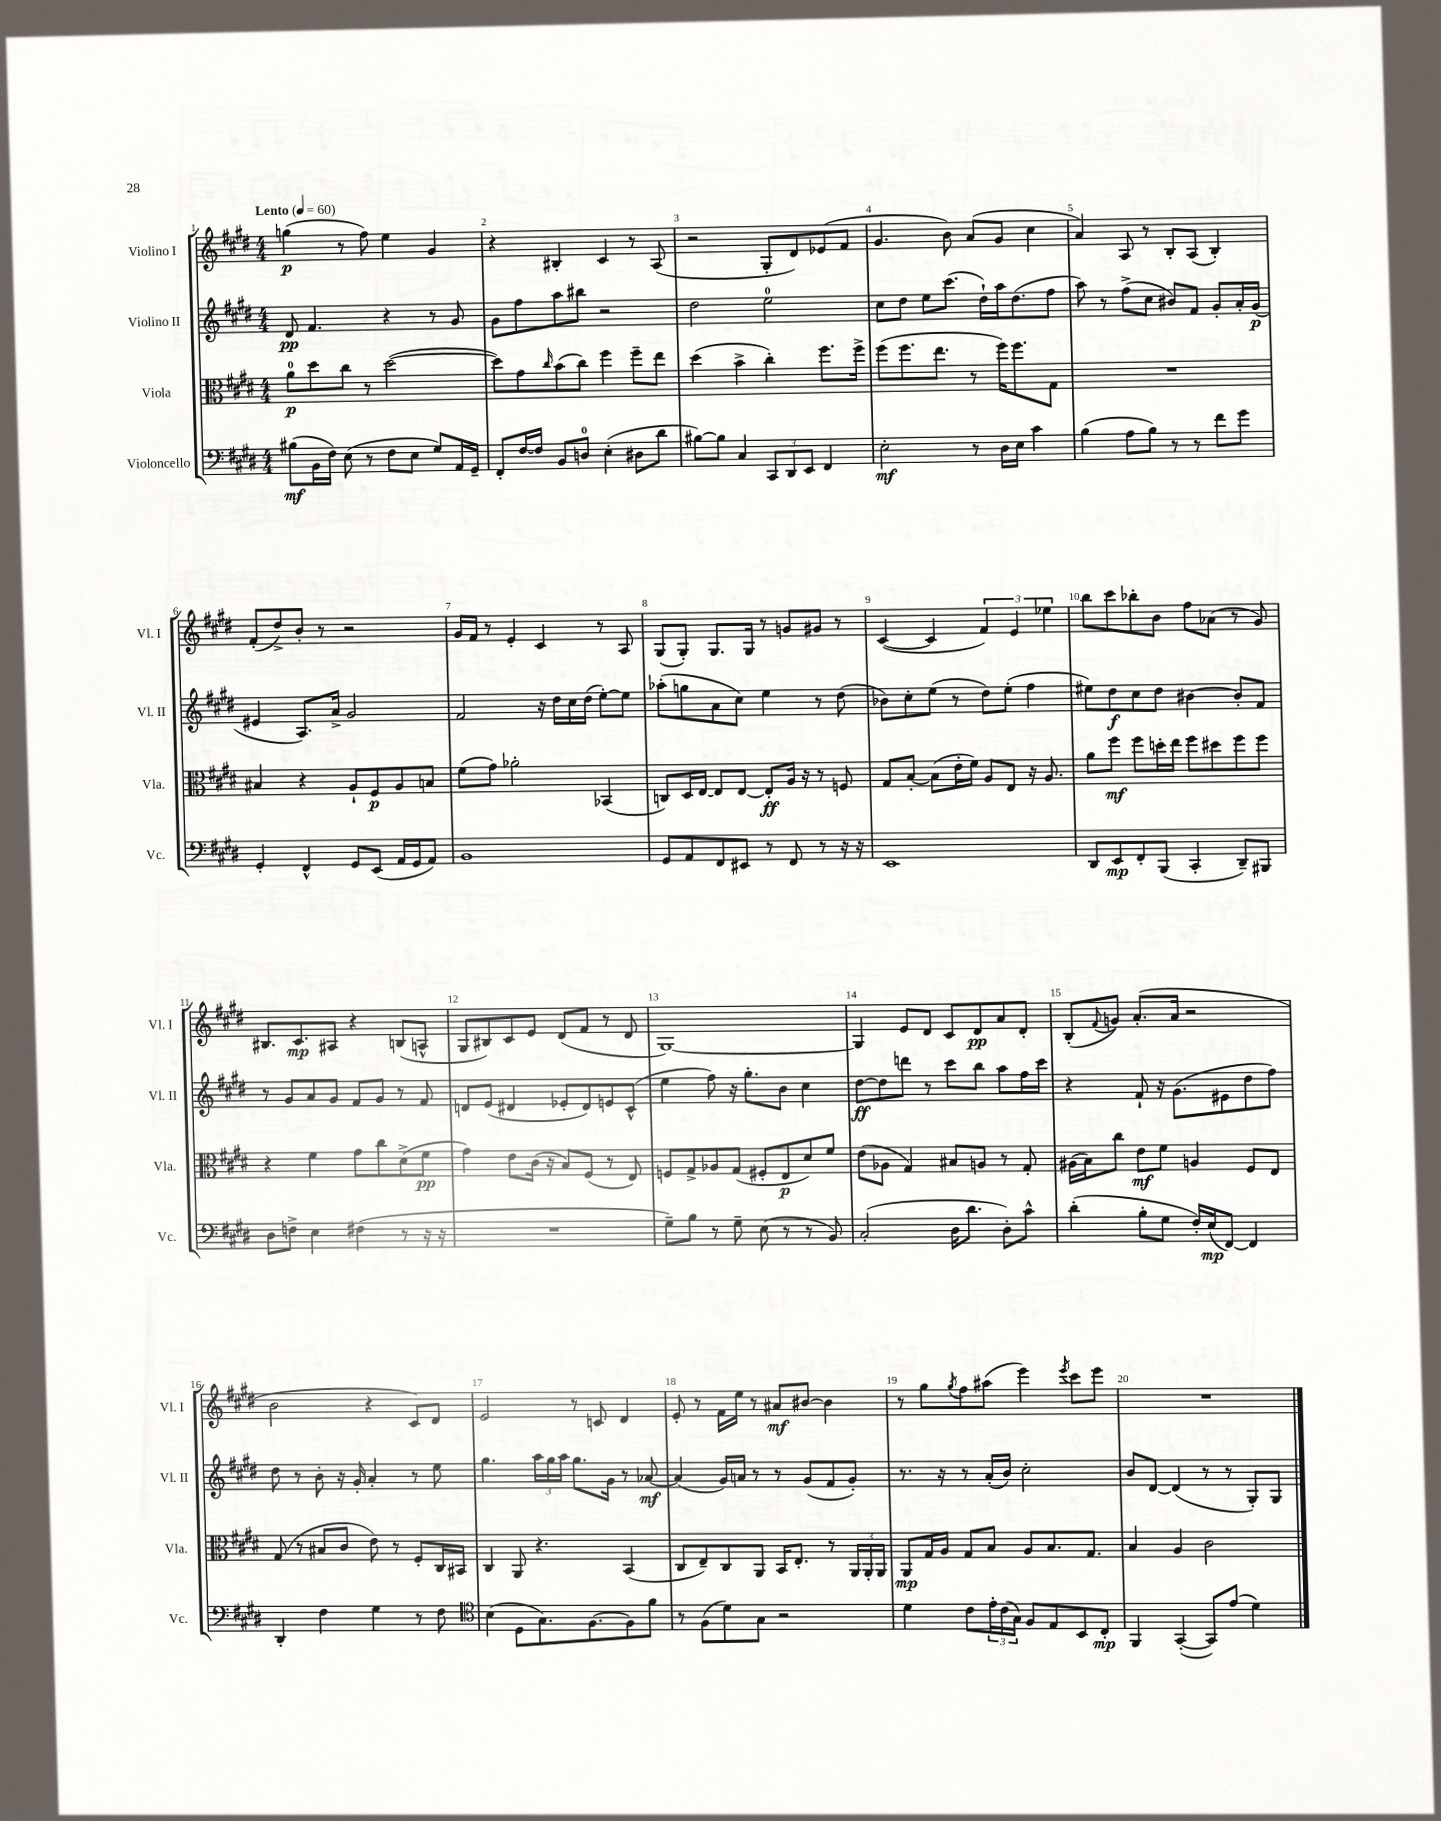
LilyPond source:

<<
\new StaffGroup <<
\new Staff = "s0" \with { instrumentName = "Violino I" shortInstrumentName = "Vl. I" } {
    \clef treble \key e \major \numericTimeSignature \time 4/4 \tempo "Lento" 4 = 60
    g''4\p( r8 fis''8) e''4 gis'4 |
    r4 bis4-. cis'4 r8 a8( |
    r2 gis8-. dis'8) ees'8( fis'8 |
    gis'4. b'8) a'8( gis'8 cis''4 |
    a'4) a8 r8 b8-. a8( b4-.) |
    fis'8-.( dis''8->) b'8-. r8 r2 |
    gis'16 fis'16 r8 e'4-. cis'4 r8 a8 |
    gis8( gis8-.) gis8. gis16 r8 g'8 gis'8 r8 |
    cis'4~( cis'4 \tuplet 3/2 { fis'4) e'4 ees''4 } |
    b''8 cis'''8 bes''8-. b'8 fis''8 aes'8( r8 gis'8) |
    bis8. cis'8.\mp ais8 r4 b8( a8-^ |
    gis8 bis8) cis'8 e'8 dis'8( fis'8 r8 dis'8 |
    gis1~) |
    gis4 e'8 dis'8 cis'8 dis'8\pp a'8 dis'8-. |
    b8-.( \appoggiatura { fis'8 } g'8) a'8.-.( a'16 r2 |
    b'2 r4 cis'8) dis'8 |
    e'2 r8 c'8 dis'4 |
    e'8-. r8 fis'16 e''16 r8 ais'8\mf bis'8~ bis'4 |
    r8 gis''8 \acciaccatura { gis''8 } fis''8 ais''8( e'''4) \acciaccatura { e'''8 } cis'''8 e'''8 |
    R1 \bar "|." |
}
\new Staff = "s1" \with { instrumentName = "Violino II" shortInstrumentName = "Vl. II" } {
    \clef treble \key e \major \numericTimeSignature \time 4/4
    dis'8\pp fis'4. r4 r8 gis'8 |
    gis'8 fis''8 a''8 bis''8 r2 |
    dis''2 e''2-0 |
    cis''8 dis''8 e''8 cis'''8.( dis''16-!) a''16 dis''8.( fis''8 |
    a''8) r8 fis''8->( cis''8 bis'8) fis'8 gis'8-. a'16-. gis'16\p( |
    eis'4 a8.) a'16-> gis'2 |
    fis'2 r16 dis''16 cis''16 dis''16( e''8~-.) e''8 |
    aes''8-.( g''8 a'8 cis''8) e''4 r8 dis''8( |
    bes'8) cis''8-. e''8( r8 dis''8) e''8-.( fis''4 |
    eis''8) dis''8\f cis''8 dis''8 bis'4~ bis'8-. fis'8 |
    r8 gis'8 a'8 gis'8 fis'8 gis'8 r8 fis'8 |
    d'8 e'8( dis'4 ees'8-. dis'8) e'8 cis'8-^( |
    e''4 fis''8) r16 gis''8.-. b'8 cis''4 |
    dis''8~\ff dis''8 d'''8 r8 cis'''8 b''8 a''8 fis''16 cis'''16 |
    r4 fis'8-! r16 gis'8.( eis'8 dis''8 fis''8) |
    dis''8 r8 b'8-. r16 gis'16-. a'4-. r8 e''8 |
    gis''4. \tuplet 3/2 { a''16 gis''16 a''16 } gis''8. gis'16 r8 aes'8~\mf |
    aes'4( gis'16) a'16 r8 r8 gis'8( fis'8 gis'8-.) |
    r8. r16 r8 a'16-.( b'16) cis''2-. |
    b'8 dis'8~ dis'4( r8 r8 gis8-.) gis8 \bar "|." |
}
\new Staff = "s2" \with { instrumentName = "Viola" shortInstrumentName = "Vla." } {
    \clef alto \key e \major \numericTimeSignature \time 4/4
    a'8-0\p dis''8 cis''8 r8 dis''2~( |
    dis''8) gis'8 \grace { cis''16 } b'8( cis''8) fis''4 fis''8-- e''8 |
    dis''4( b'4-> cis''4-.) fis''8. fis''16-> |
    fis''8( fis''8. e''8. r8 fis''16) fis''8. gis8 |
    R1 |
    bis4 r4 a8-! fis8\p a8 b8 |
    fis'8( gis'8) aes'2-. bes,4( |
    c8) dis16 e16~ e8 e8~ e8-.\ff a16 r16 r8 f8 |
    gis8 b8~-. b8( e'16-. fis'16) a8 e8 r16 a8. |
    a'8 fis''8\mf fis''8 d''16-. e''16 fis''8 dis''8 fis''8 fis''8 |
    r4 fis'4 gis'8 cis''8 dis'8->( fis'8\pp |
    gis'4) e'8 cis'16( r16 b8) fis8( r8 e8) |
    f8 gis8-> aes8 gis8( fis8-. e8\p dis'8) fis'8 |
    e'8( aes8 gis4) bis8 a8 r8 gis8-. |
    ais16( b16) cis''8 e'8\mf fis'8 a4 fis8 e8 |
    gis8( r8 bis8 cis'8 e'8) r8 fis8-. cis16 bis,16 |
    cis4 a,8 r4. b,4( |
    cis8 e8--) cis8 a,8 b,16 e8.-. r8 \tuplet 3/2 { a,16 a,16-. a,16 } |
    a,8\mp gis16 a16 gis8 b8 a8 b8. gis8. |
    b4 a4 cis'2 \bar "|." |
}
\new Staff = "s3" \with { instrumentName = "Violoncello" shortInstrumentName = "Vc." } {
    \clef bass \key e \major \numericTimeSignature \time 4/4
    bis8\mf( b,16 fis16) e8( r8 fis8 e8 gis8) a,16 gis,16-- |
    fis,8-. fis16~ fis16 b,8 d8-0 e4-.( dis8 dis'8 |
    bis8~) bis8 cis4 \tuplet 3/2 { cis,8 dis,8 e,8 } fis,4 |
    e2-.\mf r8 dis16 e16 cis'4 |
    b4( a8 b8) r8 r8 fis'8 gis'8 |
    gis,4-. fis,4-^ gis,8 e,8( a,16 gis,16 a,8) |
    b,1 |
    gis,8 a,8 fis,8 eis,8 r8 fis,8 r8 r16 r16 |
    e,1 |
    dis,8 e,8\mp fis,8-. b,,8( cis,4-. dis,8--) bis,,8 |
    dis8 f8-> e4 fis4( r8 r16 r16 |
    R1 |
    gis8--) b8 r8 gis8-- e8( r8 r8 b,8) |
    cis2-.( dis16 dis'8. dis8-.) cis'8-^ |
    dis'4-.( b8-. gis8 fis16-.) e16\mp( fis,8~) fis,4 |
    dis,4-. fis4 gis4 r8 fis8 |
    \clef tenor b4( dis8 gis8.) fis8.~ fis8 fis'8 |
    r8 fis8( dis'8) gis8 r2 |
    dis'4 cis'8 \tuplet 3/2 { e'16-. cis'16( gis16) } fis8 e8 b,8 cis8-.\mp |
    fis,4 gis,4~-.( gis,8) e'8( dis'4) \bar "|." |
}
>>
>>
\layout { \context { \Score \override BarNumber.break-visibility = ##(#f #t #t) barNumberVisibility = #all-bar-numbers-visible } }
